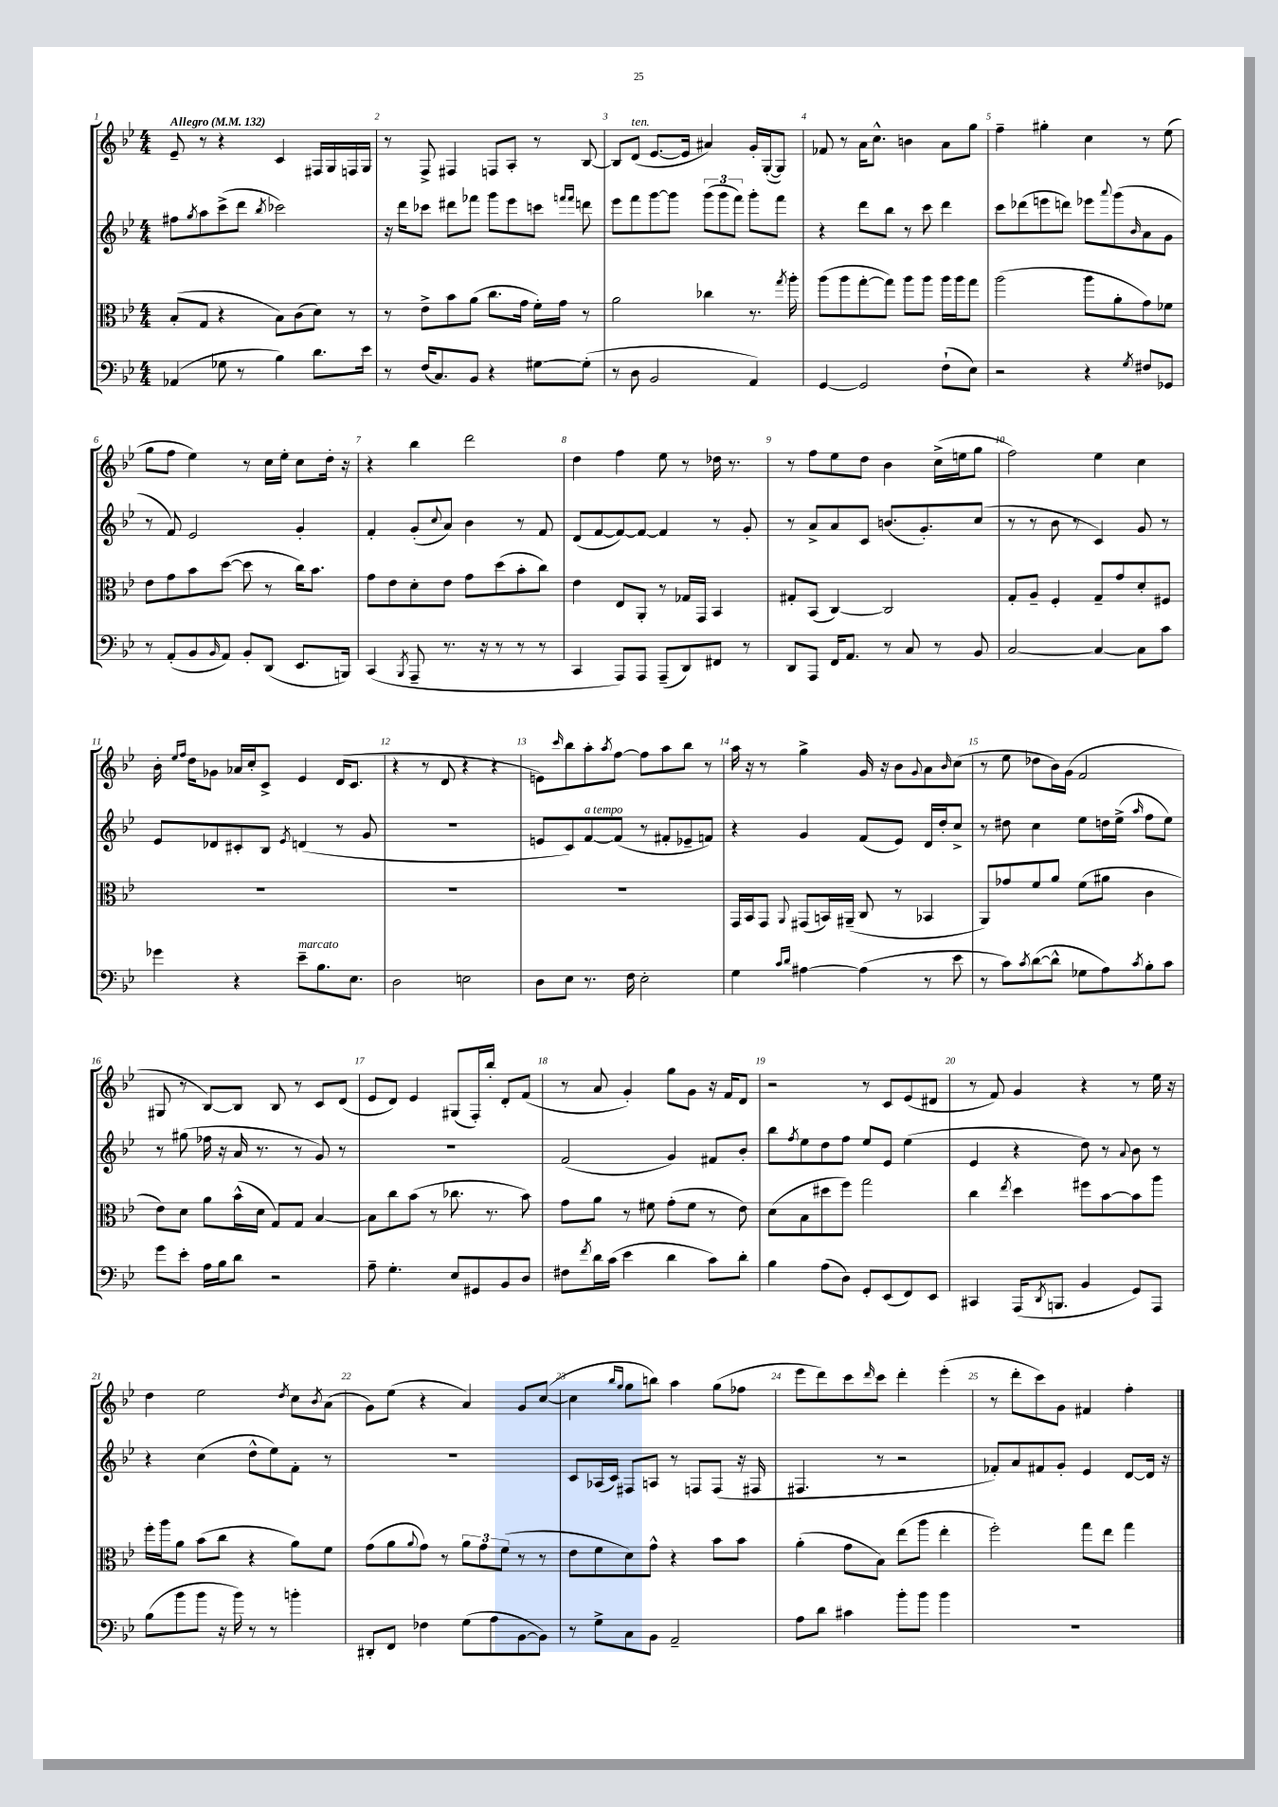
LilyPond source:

<<
\new StaffGroup <<
\new Staff = "s0" {
    \clef treble \key bes \major \numericTimeSignature \time 4/4 \tempo "Allegro" 4 = 132
    ees'8-- r8 r4 c'4 fis16 g16 f16 g16 |
    r8 f8-> fis4 f8 a8-. r8 bes8~ |
    bes8 d'8^\markup { \italic "ten." }( ees'8.~ ees'16 ais'4) g'16-. g16~-.( g8) |
    fes'8 r8 a'16 c''8.-^ b'4 a'8 g''8 |
    f''4-- gis''4-. c''4 r8 ees''8( |
    g''8 f''8 ees''4) r8 c''16 ees''16-. c''8 d''16-. r16 |
    r4 bes''4 d'''2 |
    d''4 f''4 ees''8 r8 des''16 r8. |
    r8 f''8 ees''8 d''8 bes'4 c''16->( e''16 g''8 |
    f''2) ees''4 c''4 |
    bes'16-. \grace { ees''16 f''16 } d''16 ges'8 aes'16 c''16-. c'8-> ees'4 d'16( c'8. |
    r4 r8 d'8 r4 r4 |
    e'8) \grace { c'''16 } bes''8 a''8-. \acciaccatura { a''8 } f''8~ f''8 a''8 bes''8 r8 |
    a''16 r16 r8 g''4-> g'16 r16 bes'8 \appoggiatura { g'8 } a'8 \grace { bes'16 } c''8( |
    r8 ees''8 des''8 bes'16) g'16( f'2 |
    gis8 r8 bes8~) bes8 bes8 r8 c'8 d'8( |
    ees'8 d'8) ees'4 gis8( f16-.) bes''16-. d'8-. f'8( |
    r8 a'8 g'4-.) g''8 g'8 r16 f'16 d'8 |
    r2 r8 c'8 ees'8( dis'8 |
    r8 f'8) g'4 r4 r8 ees''16 r16 |
    d''4 ees''2 \acciaccatura { d''8 } c''8 \acciaccatura { bes'8 } a'8( |
    g'8) ees''8( r4 a'4) g'8 c''8~( |
    c''4 \grace { bes''16 g''16 } g''8 b''8) a''4 g''8( fes''8 |
    ees'''8 d'''8) c'''8 \grace { d'''16 } c'''8 d'''4-. ees'''4-.( |
    r8 d'''8-. c'''8) g'8 fis'4 f''4-. \bar "|." |
}
\new Staff = "s1" {
    \clef treble \key bes \major \numericTimeSignature \time 4/4
    fis''8 \acciaccatura { g''8 } a''8 c'''8->( d'''8 \acciaccatura { bes''8 } ces'''2) |
    r16 d'''16 ces'''8 dis'''8 fes'''8 g'''8 ees'''8 c'''8 \grace { f'''16 f'''16 } d'''8 |
    ees'''8 f'''8 g'''8~ g'''8 \tuplet 3/2 { g'''8( g'''8 f'''8) } g'''8-. f'''8 |
    r4 d'''8 bes''8 r8 c'''8 d'''4 |
    c'''8 des'''8( e'''8 d'''8) ees'''8 \appoggiatura { a'''8 } g'''8( \grace { bes'16 } a'8 g'8 |
    r8 f'8) ees'2 g'4-. |
    f'4-. g'8-.( \appoggiatura { c''8 } a'8) bes'4 r8 f'8 |
    d'8( f'8~ f'8~) f'8~ f'4 r8 g'8-. |
    r8 a'8-> a'8 c'8 b'8.( g'8.-.) c''8( |
    r8 r8 bes'8 r8 c'4) g'8 r8 |
    ees'8 des'8 cis'8-. bes8 \acciaccatura { ees'8 } d'4( r8 g'8 |
    R1 |
    e'8 c'8) f'8~^\markup { \italic "a tempo" } f'8( r8 fis'8-. ees'8-- f'8) |
    r4 g'4 f'8( ees'8) d'16 d''16-. c''8-> |
    r8 dis''8 c''4 ees''8 d''16 ees''16->( \grace { a''16 } f''8 ees''8) |
    r8 gis''8( fes''16 r16 a'16 r8. r8 g'8) r8 |
    R1 |
    f'2( g'4) fis'8 bes'8-. |
    bes''8 \acciaccatura { f''8 } ees''8 d''8 f''8 ees''8 ees'8 ees''4( |
    ees'4 r4 d''8) r8 \appoggiatura { a'8 } bes'8 r8 |
    r4 c''4( d''8-^ ees''8) f'8-. r8 |
    R1 |
    c'8 aes16( c'16) fis8 a8 r8 f8 f8( r16 fis16 |
    fis4. r8 r2 |
    fes'8-.) a'8 fis'8 g'8-. ees'4 d'8~ d'16 r16 \bar "|." |
}
\new Staff = "s2" {
    \clef alto \key bes \major \numericTimeSignature \time 4/4
    bes8-.( g8 r4 bes8) c'8( d'8) r8 |
    r8 ees'8-> bes'8 a'8( c''8. g'16 f'16-.) g'16 r8 |
    a'2 ces''4 r8. \acciaccatura { g''8 } a''16-. |
    a''8( a''8 g''8~-. g''8) a''8 a''8 a''16 a''16 g''8 |
    a''2( a''8 a'8-. g'8) fes'8 |
    ees'8 g'8 bes'8 d''8~( d''8 r8 c''16) bes'8. |
    g'8 ees'8 d'8-. ees'8 g'8 d''8( bes'8-. c''8) |
    ees'4 ees8 a,8-. r8 ges16 g,16 bes,4 |
    gis8-. bes,8( c4~) c2 |
    g8-. a8-- f4-. g8-- g'8 d'8-. fis8 |
    R1 |
    R1 |
    R1 |
    g,16 bes,16 g,8 \appoggiatura { a,8 } gis,8( b,16) ais,16--( c8 r8 bes,4 |
    a,8) ges'8 f'8 a'8 f'8( ais'8 c'4 |
    ees'8) d'8 a'8 bes'16-^( d'16 g8) g8 bes4~ |
    bes8 c''8 bes'8( r8 ces''8. r8. bes'8) |
    g'8 a'8 r8 fis'8 g'8-.( fis'8 r8 ees'8) |
    d'8( bes8 dis''8 f''8) g''2 |
    c''4 \acciaccatura { ees''8 } d''4 fis''8 bes'8~ bes'8 a''8 |
    f''16-. a''16 a'8 bes'8( c''8 r4 a'8) f'8 |
    g'8( a'8 \appoggiatura { a'8 } g'8) r8 \tuplet 3/2 { a'8 g'8 f'8( } r8 r8 |
    ees'8 f'8 d'8) g'8-^ r4 bes'8 bes'8 |
    a'4-.( g'8 bes8) ees''8( a''8 ees''4-. |
    f''2-.) g''8 ees''8 g''4 \bar "|." |
}
\new Staff = "s3" {
    \clef bass \key bes \major \numericTimeSignature \time 4/4
    aes,4( ges8 r8 bes4) d'8. ees'16 |
    r8 f16( c8.) bes,8 r4 gis8~ gis8-.( |
    r8 d8 bes,2 a,4) |
    g,4~ g,2 f8-!( ees8) |
    r2 r4 \acciaccatura { g8 } fis8 ges,8 |
    r8 a,8-.( bes,8 \grace { bes,16 } a,8) bes,8-. d,8( ees,8. b,,16) |
    c,4( \acciaccatura { bes,,8 } a,,8-- r8. r16 r8 r8 r8 |
    c,4 a,,8) a,,8 a,,8--( d,8) fis,8 r8 |
    d,8 a,,8 f,16 a,8. r8 c8 r8 bes,8 |
    c2~ c4~ c8 c'8 |
    ges'4 r4 ees'8--^\markup { \italic "marcato" } bes8. ees8. |
    d2 e2 |
    d8 ees8 r8. f16 ees2-. |
    g4 \grace { c'16 d'16 } ais4~ ais4( r8 ees'8 |
    r8 c'8) \acciaccatura { c'8 } d'8~( d'8-^ ges8 a8) \acciaccatura { c'8 } bes8-. c'8 |
    g'8 ees'8-. a16 bes16 d'8 r2 |
    a8-- g4.-. ees8 gis,8 bes,8 d8 |
    fis8 \acciaccatura { f'8 } d'16 c'16( ees'4 d'4 c'8) d'8-. |
    bes4 a8( d8) g,8-. ees,8( f,8) ees,8 |
    cis,4 a,,16( \acciaccatura { d,8 } b,,8. bes,4 g,8) a,,8 |
    bes8( bes'8 bes'8 r16 bes'16) r8 r8 b'4-. |
    dis,8-. f,8 fes4 g8( a8 bes,8~ bes,8) |
    r8 g8-> c8 bes,8 a,2-- |
    a8 d'8 cis'4 bes'8-. bes'8 bes'4 |
    R1 \bar "|." |
}
>>
>>
\layout { \context { \Score \override BarNumber.break-visibility = ##(#f #t #t) barNumberVisibility = #all-bar-numbers-visible } }
